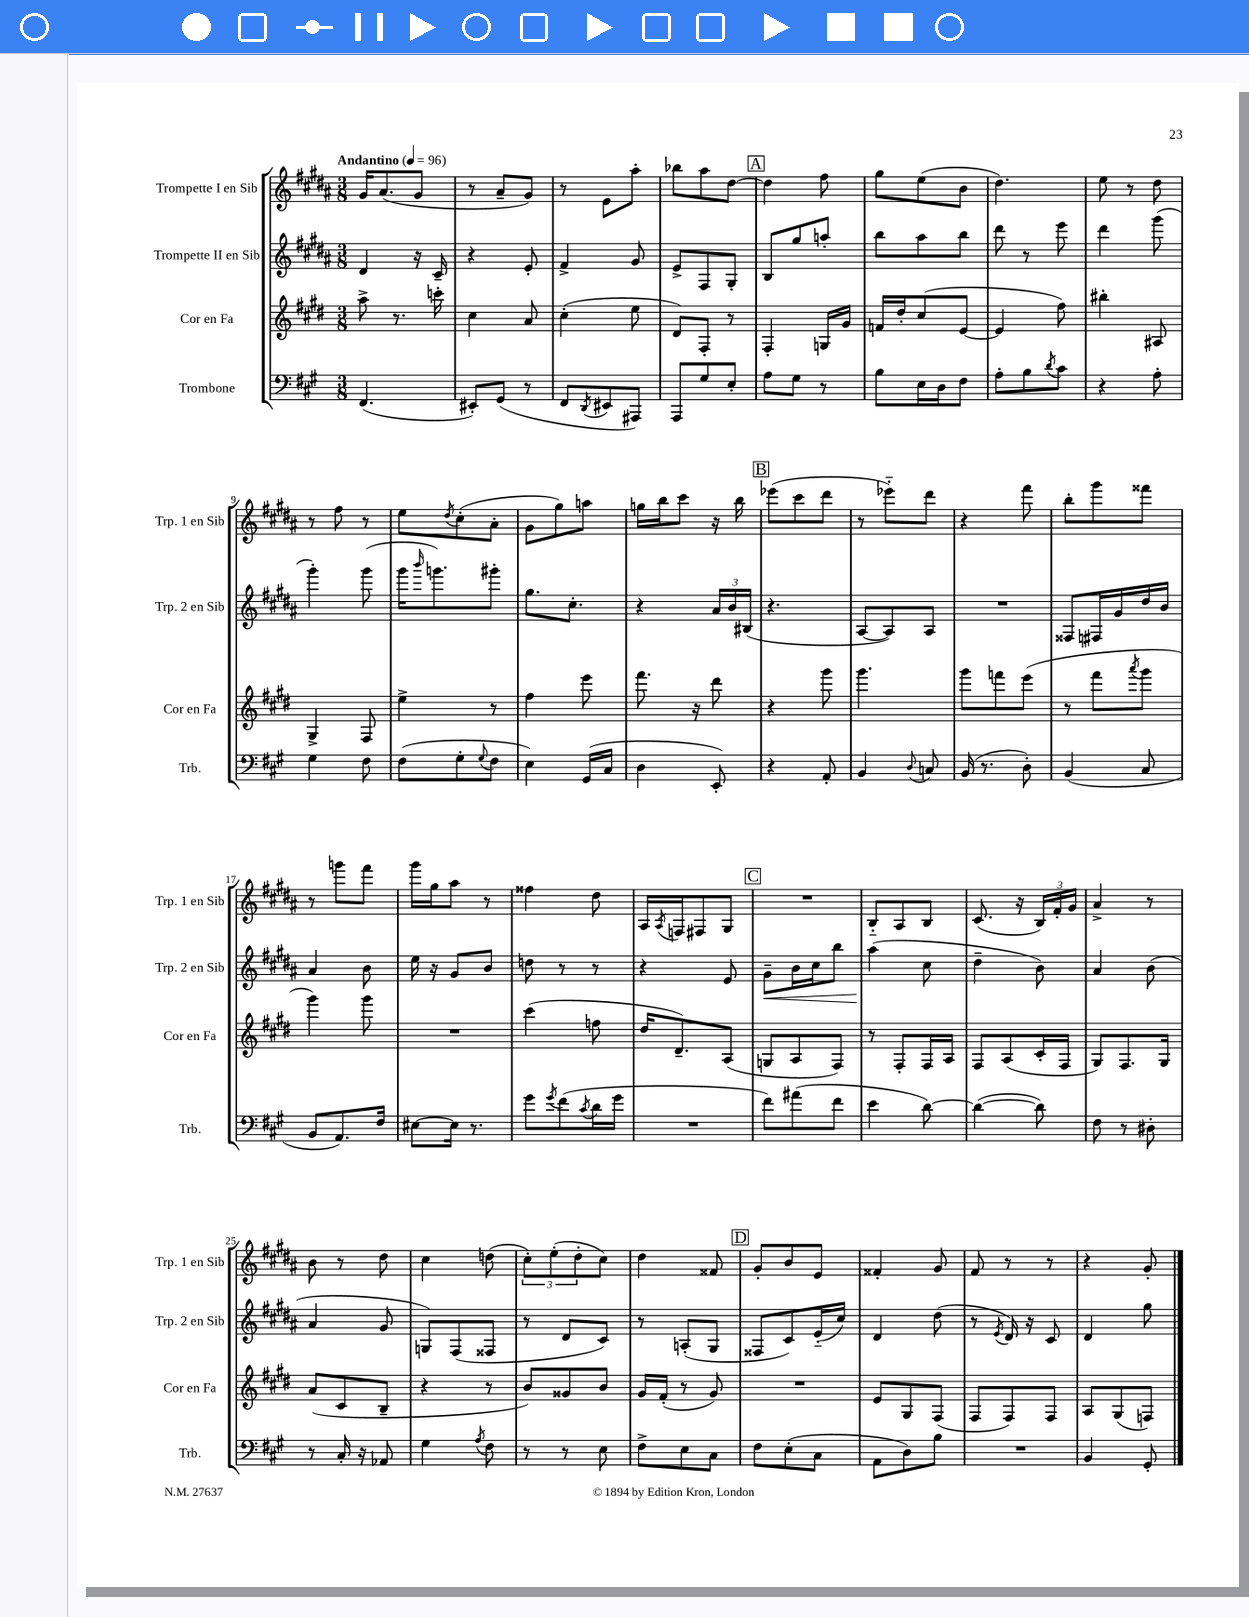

**kern	**kern	**kern	**dynam	**kern
*part4	*part3	*part2	*part2	*part1
*staff4	*staff3	*staff2	*staff2	*staff1
*I"Trombone	*I"Cor en Fa	*I"Trompette II en Sib	*	*I"Trompette I en Sib
*I'Trb.	*I'Cor en Fa	*I'Trp. 2 en Sib	*	*I'Trp. 1 en Sib
*clefF4	*clefG2	*clefG2	*	*clefG2
*k[f#c#g#]	*k[f#c#g#d#]	*k[f#c#g#d#a#]	*	*k[f#c#g#d#a#]
*M3/8	*M3/8	*M3/8	*	*M3/8
*MM96	*MM96	*MM96	*	*MM96
=1	=1	=1	=1	=1
!	!	!	!	!LO:TX:a:B:t=Andantino
(4.FF#/	8aa^\	4d#/	.	16g#/KL
.	.	.	.	(8.a#/
.	8.r	.	.	.
.	.	16r	.	8g#/J
.	16cccn'\	16c#~/	.	.
=2	=2	=2	=2	=2
8EE#X'/L)	4cc#\	4r	.	8r
(8GG#/J	.	.	.	8a#~/L
8r	8a/	8e'/	.	8g#/J)
=3	=3	=3	=3	=3
8FF#/L	(4cc#'\	4f#^/	.	8r
8qDD/	.	.	.	.
8EE#X/	.	.	.	8e\L
8AAA#X/J)	8ee\	8g#/	.	8aa#'\J
=4	=4	=4	=4	=4
8AAA/L	8d#/L)	8e^/L	.	8bb-X\L
8G#/	8F#'/J	8F#/	.	8aa#\
8E'/J	8r	8G#'/J	.	[8dd#\J
!!LO:REH:place=s1:t=A
=5	=5	=5	=5	=5
8A\L	4F#'/	8B/L	.	4dd#\]
8G#\J	.	8gg#/	.	.
8r	16Gn/LL	8aan'/J	.	8ff#\
.	16g#/JJ	.	.	.
=6	=6	=6	=6	=6
8B\L	16fn/LL	8bb\L	.	8gg#\L
.	16dd#'/J	.	.	.
16E\L	(8cc#/	8aa#\	.	(8ee\
16D\J	.	.	.	.
8F#\J	[8e/J	8bb\J	.	8b\J
=7	=7	=7	=7	=7
8A'\L	4e/]	8ddd#\	.	4.dd#\)
8B\	.	8r	.	.
8qd/	.	.	.	.
8c#\J	8ff#\)	8eee\	.	.
=8	=8	=8	=8	=8
4r	4bb#X'\	4ddd#\	.	8ee\
.	.	.	.	8r
8A'\	8A#X/	(8ggg#\	.	8dd#\
!!LO:LB:g=z
=9	=9	=9	=9	=9
4G#\	4G#^/	4ggg#'\)	.	8r
.	.	.	.	8ff#\
8F#\	8F#/	(8ggg#\	.	8r
=10	=10	=10	=10	=10
(8F#\L	4ee^\	16ggg#\KL	.	8ee\L
.	.	16qqbbb/	.	.
.	.	8.gggn\)	.	.
.	.	.	.	8qdd#/
8G#'\	.	.	.	(8cc#'\
8qqG#/	.	.	.	.
8F#\J	8r	8ggg#X'\J	.	8a#'\J
=11	=11	=11	=11	=11
4E\)	4ff#\	8.gg#\L	.	8g#\L
.	.	.	.	8gg#\)
.	.	8.cc#'\J	.	.
(16GG#/LL	8eee\	.	.	8aan\J
16C#/JJ	.	.	.	.
=12	=12	=12	=12	=12
4D\	8.fff#\	4r	.	16ggn\LL
.	.	.	.	16bb\J
.	.	.	.	8ccc#\J
.	16r	.	.	.
8EE'/)	8ddd#\	24a#/LL	.	16r
.	.	24b/	.	.
.	.	.	.	16bb\
.	.	(24B#X/JJ	.	.
!!LO:REH:place=s1:t=B
=13	=13	=13	=13	=13
4r	4r	4.r	.	(8eee-X\L
.	.	.	.	8ccc#\
8AA'/	8ggg#\	.	.	8ddd#\J
=14	=14	=14	=14	=14
4BB/	4.ggg#\	[8A#/L	.	8r
.	.	8A#/])	.	8eee-X\L)
8qqD/	.	.	.	.
8Cn/	.	8A#/J	.	8ddd#\J
=15	=15	=15	=15	=15
(16BB/	8ggg#\L	4.r	.	4r
8.r	.	.	.	.
.	8fffn\	.	.	.
8D'\)	(8eee\J	.	.	8fff#\
=16	=16	=16	=16	=16
(4BB/	8r	8F##X/L	.	8bb'\L
.	8fff#\L	16F#X/L	.	8ggg#\
.	.	16g#/	.	.
.	8qaaa/	.	.	.
8C#/	8ggg#\J	16dd#/	.	8fff##X\J
.	.	16b/JJ	.	.
!!LO:LB:g=z
=17	=17	=17	=17	=17
8BB/L	4ggg#\)	4a#/	.	8r
8.AA/)	.	.	.	8gggn\L
.	8ggg#\	8b\	.	8fff#\J
16F#/Jk	.	.	.	.
=18	=18	=18	=18	=18
[8E#X\L	4.r	16ee\	.	16ggg#\LL
.	.	16r	.	16gg#\J
16E#\Jk]	.	8g#/L	.	8aa#\J
8.r	.	.	.	.
.	.	8b/J	.	8r
=19	=19	=19	=19	=19
8g#\L	(4ccc#\	8ddn\	.	4ff##X\
8qg#/	.	.	.	.
(8f#\	.	8r	.	.
8qc#/	.	.	.	.
16d\L	8ffn\	8r	.	8dd#\
16g#\JJ	.	.	.	.
=20	=20	=20	=20	=20
4.r	16dd#/KL	4r	.	16A#/LL
.	.	.	.	8qA#/
.	8.d#~/)	.	.	16Fn/J
.	.	.	.	8F#X/
.	(8A/J	8e/	.	8G#/J
!!LO:REH:place=s1:t=C
=21	=21	=21	=21	=21
!	!	!	!LO:HP:b	!
8f#\L)	8Gn/L	8g#~\L	<	4.r
(8a#X\	8A/	16b\L	.	.
.	.	16cc#\J	.	.
8f#\J	8F#/J)	8bb\J	.	.
=22	=22	=22	=22	=22
4e\	8r	(4aa#\	.	8B/L
.	8F#'/L	.	.	8A#/
[8d\)	16F#/L	8cc#\	[	8B/J
.	16A/JJ	.	.	.
=23	=23	=23	=23	=23
(4d\_	8F#/L	4dd#~\	.	(8.c#/
.	(8A/	.	.	.
.	.	.	.	16r
8d\])	16c#'/L	8b\)	.	24B/LL)
.	.	.	.	24f#'/
.	16F#/JJ	.	.	.
.	.	.	.	24g#/JJ
=24	=24	=24	=24	=24
8F#\	8G#/L)	4a#/	.	4a#^/
8r	8.F#/	.	.	.
8D#X'\	.	(8b\	.	8r
.	16G#/Jk	.	.	.
!!LO:LB:g=z
=25	=25	=25	=25	=25
8r	(8a/L	4a#/	.	8b\
16C#'/	8c#/	.	.	8r
16r	.	.	.	.
8AA-X/	8B~/J	8g#/	.	8dd#\
=26	=26	=26	=26	=26
4G#\	4r	8Gn/L)	.	4cc#\
.	.	(8F#/	.	.
8qA/	.	.	.	.
8F#\	8r	8F##X/J	.	(8ddn\
=27	=27	=27	=27	=27
8r	8b/L)	8r	.	12cc#'\L)
.	.	.	.	(12ee'\
8r	8g##X/	8d#/L	.	.
.	.	.	.	12dd#'\
8E\	8b/J	8c#/J)	.	8cc#\J)
=28	=28	=28	=28	=28
8F#^\L	16g#/LL	8r	.	4dd#\
.	(16f#'/JJ	.	.	.
8E\	8r	(8An'/L	.	.
8C#\J	8g#/)	8G#/J	.	8f##X/
!!LO:REH:place=s1:t=D
=29	=29	=29	=29	=29
8F#\L	4.r	8F##X/L	.	8g#'/L
(8E'\	.	8c#/)	.	8b/
8C#\J	.	(16e/L	.	8e/J
.	.	16cc#/JJ)	.	.
=30	=30	=30	=30	=30
8AA\L	8e/L	4d#/	.	4f##X'/
8D\)	8G#/	.	.	.
8B\J	(8F#/J	(8dd#\	.	8g#/
=31	=31	=31	=31	=31
4.r	8F#/L	8r	.	8f#/
.	.	8qe/	.	.
.	8F#/)	16d#/)	.	8r
.	.	16r	.	.
.	8F#/J	8c#/	.	8r
=32	=32	=32	=32	=32
4BB/	8A/L	4d#/	.	4r
.	(8G#/	.	.	.
8GG#'/	8Fn/J)	8gg#\	.	8g#'/
==	==	==	==	==
*-	*-	*-	*-	*-
